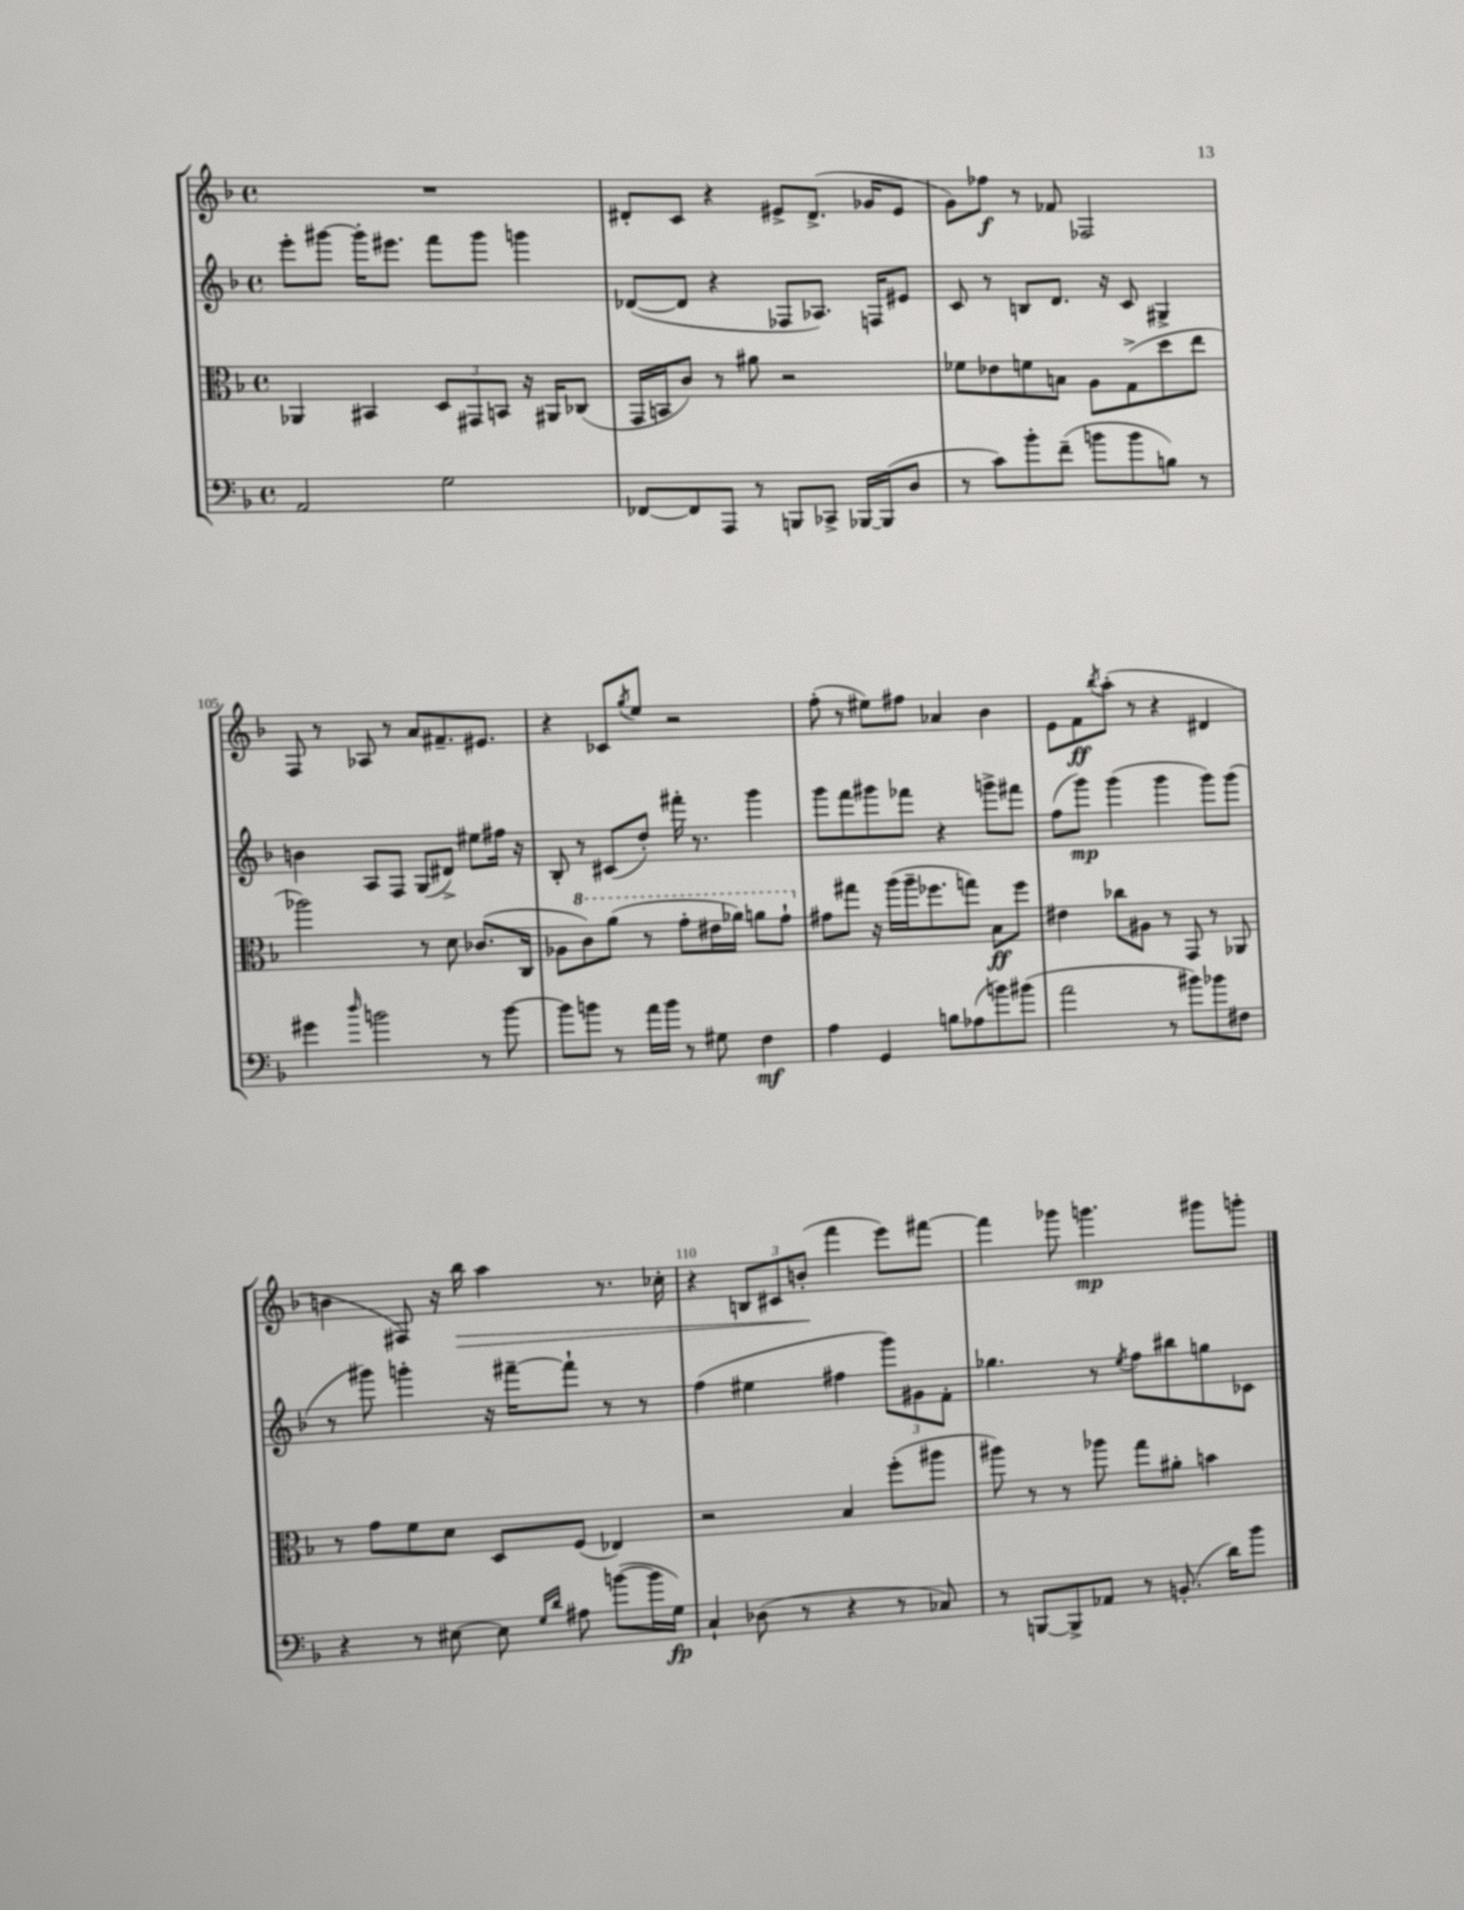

**kern	**kern	**kern	**kern
*staff4	*staff3	*staff2	*staff1
*clefF4	*clefC3	*clefG2	*clefG2
*k[b-]	*k[b-]	*k[b-]	*k[b-]
*M4/4	*M4/4	*M4/4	*M4/4
*met(c)	*met(c)	*met(c)	*met(c)
2AA	4AA-	8eee'	1r
.	.	[8ggg#	.
.	4BB#	16ggg#']	.
.	.	8.eee#	.
2G	12D	8fff	.
.	12GG#	.	.
.	.	8ggg#	.
.	12BB	.	.
.	16r	4ggg	.
.	16AA#	.	.
.	(8C-	.	.
=	=	=	=
[8FF-	16GG	([8d-	8d#'
.	16BB	.	.
8FF-]	8c)	8d-]	8c
8AAA	8r	4r	4r
8r	8a#	.	.
8BBB	2r	8F-	8e#^
8CC-^	.	8.A-)	(8.d#^
[16BBB-	.	.	.
(16BBB-]	.	16F	16g-
8D	.	8e#	8e#
=	=	=	=
8r	8f-	8c	8g)
8c)	8e-	8r	8ff-
8b-'	8f	8B	8r
(8f~	8B	8.d	8f-
8b	8A	.	2F-
.	.	16r	.
8b	(8G^	8c	.
8B)	8dd	4G#^	.
8r	8ee	.	.
=	=	=	=
4g#	2aa-)	4b	8F
.	.	.	8r
16qqdd	.	.	.
2b	.	8A	8A-
.	.	8F	8r
.	8r	(8G	8a
.	8d	8d#^)	8.f#~
8r	(8.c-	8ee#	.
.	.	.	8.e#
[8b	.	16ff#	.
.	16C	16r	.
=	=	=	=
8b]	8A-	8B-'	4r
8b	8cc)	8r	.
8r	(8aa	(8c#	8c-
.	.	.	8qgg
16a	8r	8dd')	8ee
16b	.	.	.
8r	8gg'	16fff#'	2r
.	.	8.r	.
8G#	16ee#	.	.
.	16aa-)	.	.
4F	8aa	4ggg	.
.	8gg`	.	.
=	=	=	=
4A	8g#	8ggg	(8ff'
.	8gg#	8fff	8r
4GG	16r	8ggg#	8ee#)
.	(16aa	.	.
.	16aa~	8fff-	8ff#
.	8.ff-	.	.
8B	.	4r	4a-
(8A-	8gg)	.	.
8b)	8B-	8ggg^	4b-
(8b#	8ff-	8fff#	.
=	=	=	=
2a	4e#	(8ff	8e
.	.	8ggg)	8f
.	.	.	8qbb-
.	8cc-	(4ggg	(8aa'
.	8A#	.	8r
8r	8r	4ggg	4r
8b#)	8GG	.	.
8b-	8r	8ggg)	4d#
8F#	8AA-	(8ggg	.
=	=	=	=
4r	8r	8r	4b
.	8g	8ggg#)	.
8r	8f	4ggg'	8F#)
[8E#	8d	.	16r
.	.	.	16bb-
8E#]	8D	16r	4aa
.	.	[16fff#~	.
16qqG	.	.	.
16qqd	.	.	.
8A#	(8F	8fff#`]	.
([8b	4E-)	8r	8.r
16b]	.	8r	.
16G)	.	.	16cc-'
=	=	=	=
4C`	2r	(4ff	4r
(8D-	.	4ee#	12B
.	.	.	12c#
8r	.	.	.
.	.	.	(12b'
4r	4B-	4ff#	4fff
8r	(8ff'	12ggg)	8eee)
.	.	12g#	.
8C-)	8aa#	.	[8fff#
.	.	12f'	.
=	=	=	=
8r	8aa#)	4.gg-	4fff#]
[8BBB	8r	.	.
8BBB^]	8r	.	8ggg-
8AA-	8aa-	8r	4.ggg
.	.	8qee	.
8r	8gg	8ff	.
(8.BB'	8a#'	8bb#	.
.	4b	8gg	8ggg#
16d)	.	.	.
8b-	.	8c-	8ggg'
==	==	==	==
*-	*-	*-	*-
